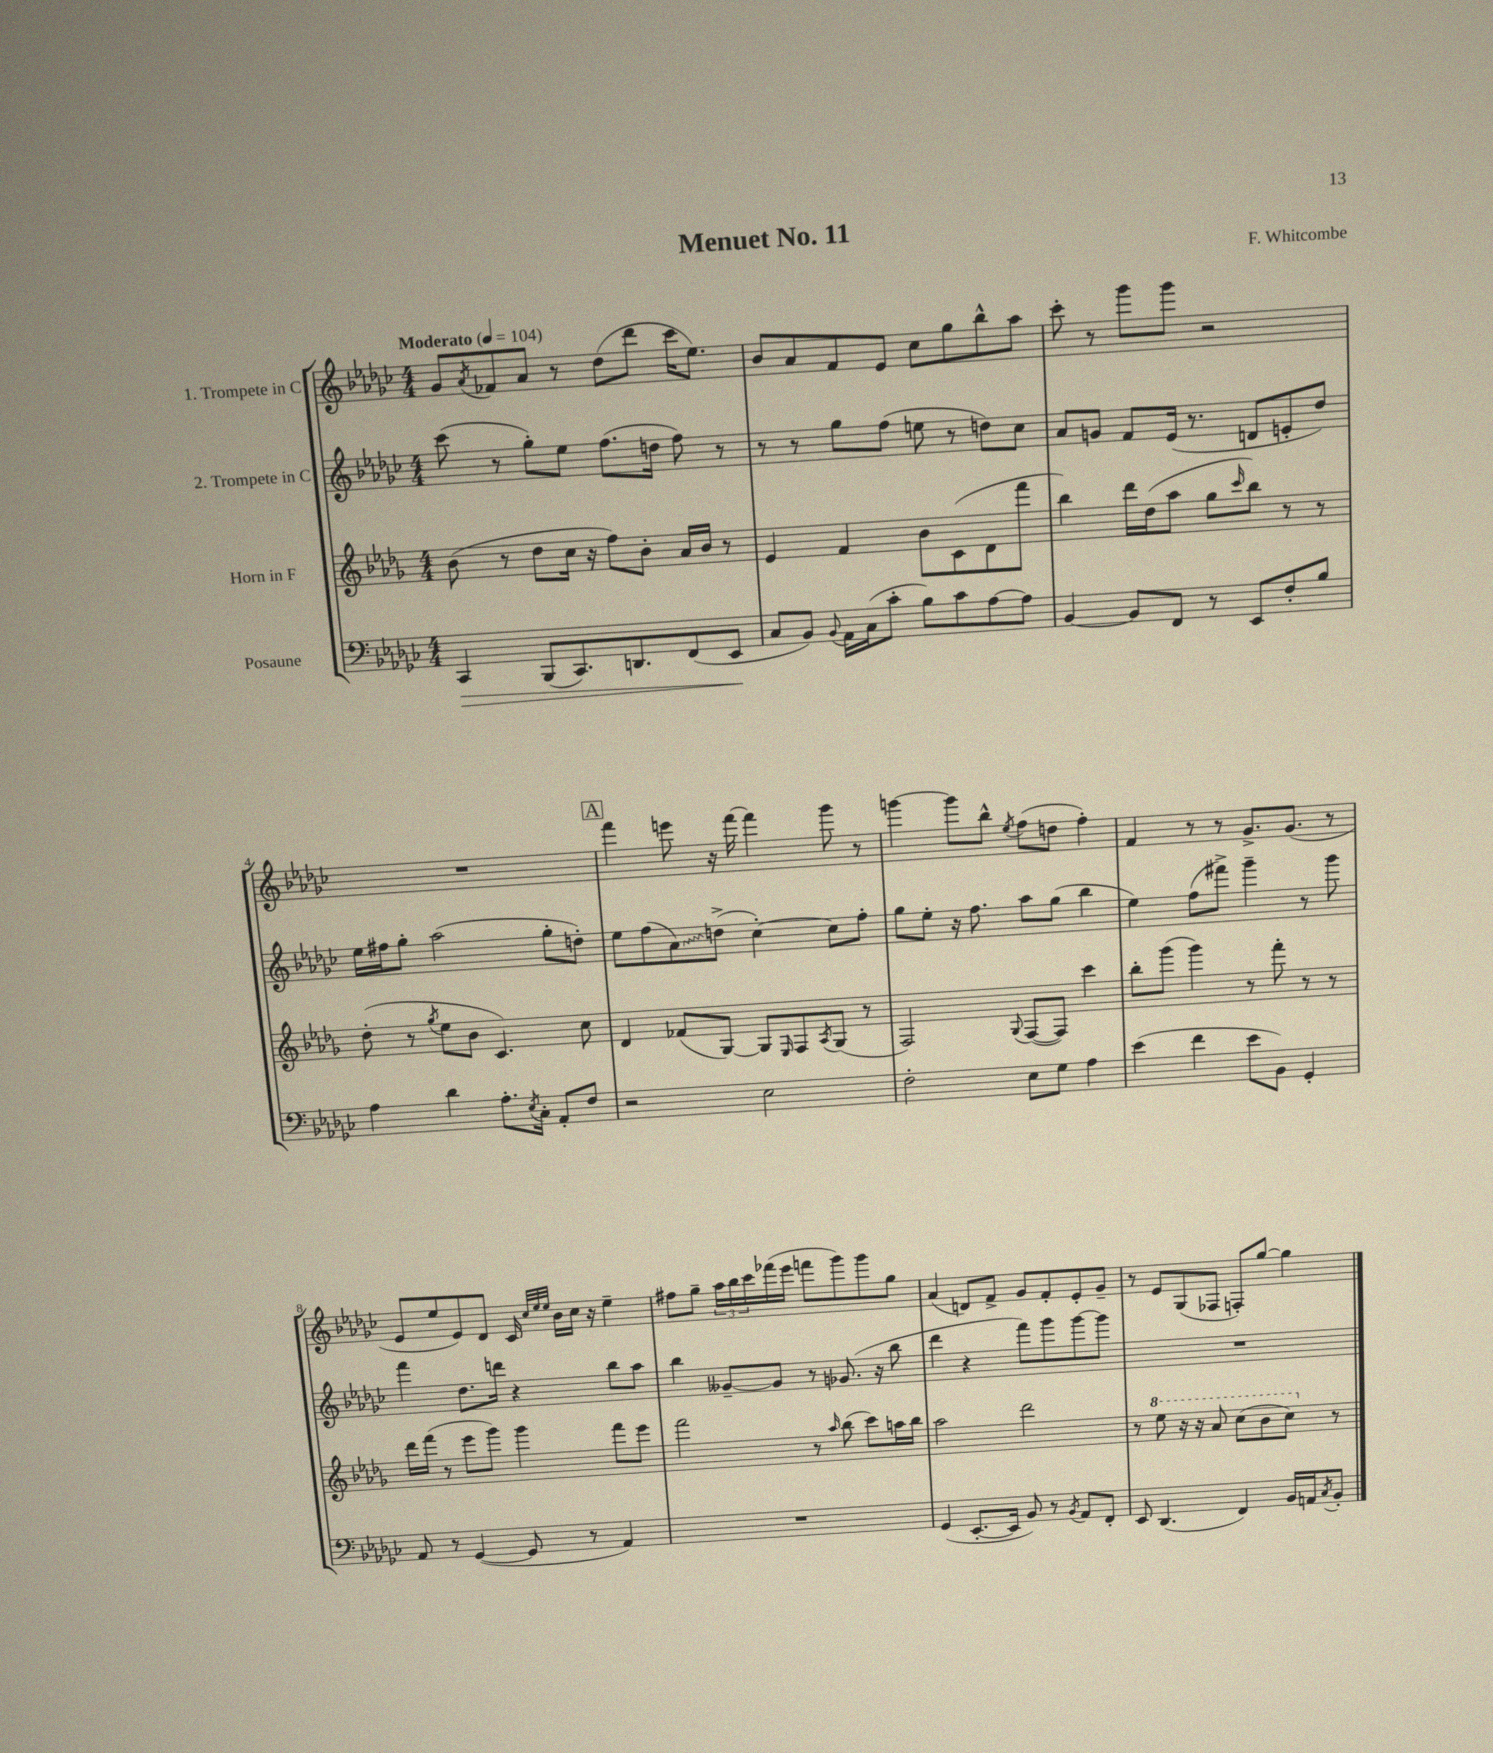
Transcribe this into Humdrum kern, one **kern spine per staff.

**kern	**kern	**kern	**kern
*staff4	*staff3	*staff2	*staff1
*clefF4	*clefG2	*clefG2	*clefG2
*k[b-e-a-d-g-c-]	*k[b-e-a-d-g-]	*k[b-e-a-d-g-c-]	*k[b-e-a-d-g-c-]
*M4/4	*M4/4	*M4/4	*M4/4
*MM104	*MM104	*MM104	*MM104
4CC-/	(8b-\	(8ccc-\	8g-/L
.	.	.	8qa-/
.	8r	8r	8f-/
(8BBB-/L	8dd-\L	8gg-'\L)	8a-/J
8.CC-/)	16cc\Jk	8ee-\J	8r
.	16r	.	.
.	8ff\L)	(8.ff\L	(8dd-\L
8.DD/	.	.	.
.	8b-'\J	.	8ddd-\J
.	.	16dd\Jk	.
(8FF/	16a-/LL	8ff\)	16ccc-\LK
.	16b-/JJ	.	8.ee-\J)
8EE-/J	8r	8r	.
=	=	=	=
8C-/L	4e-/	8r	8b-/L
8BB-/J)	.	8r	8a-/
8qqBB-/	.	.	.
16AA-\LL	4f/	8gg-\L	8f/
(16C-\J	.	.	.
8c-'\J	.	(8ff\J	8e-/J
8B-\L)	8b-\L	8ee\	8cc-\L
8c-\	(8c\	8r	8gg-\
[8A-\	8d-\	8dd\L)	8bb-^^\
8A-\]J	8fff\J	8cc-\J	8aa-\J
=	=	=	=
[4BB-/	4bb-\)	8a-/L	8ccc-'\
.	.	8g/J	8r
8BB-/]L	16ddd-\LL	8f/L	8ggg-\L
.	(16dd-\J	.	.
8FF/J	8aa-\J	(16e-/Jk	8ggg-\J
.	.	8.r	.
8r	8gg-\L	.	2r
.	16qqccc/	.	.
8EE-/L	8bb-\J)	8d/L	.
8F'/	8r	8e'/	.
8B-/J	8r	8dd-/J)	.
=	=	=	=
4A-\	(8dd-'\	16ee-\LL	1r
.	.	16ff#\J	.
.	8r	8gg-'\J	.
.	8qgg-/	.	.
4d-\	8ee-\L	(2aa-\	.
.	8b-\J	.	.
8.A-'\L	4.c/)	.	.
8qE-/	.	.	.
16C-'\Jk	.	.	.
8AA-'/L	.	8gg-'\L	.
8F/J	8cc\	8dd'\J)	.
=	=	=	=
2r	4d-/	8ee-\L	4fff\
.	.	(8ff\	.
.	(8f-/L	8a-\)	8eee\
.	[8G-/J)	(8dd^\J	16r
.	.	.	[16fff\
2E-\	8G-/]L	[4cc-'\)	4fff\]
.	16qqE-/	.	.
.	8F/	.	.
.	8qA-/	.	.
.	(8G-/J	8cc-\]L	8ggg-\
.	8r	8ff'\J	8r
=	=	=	=
2F'\	2F/)	8gg-\L	[4ggg\
.	.	8ee-'\J	.
.	.	16r	8ggg\]L
.	.	8.ff\	.
.	.	.	8bb-^^\J
.	8qqG-/	.	8qee-/
8E-\L	([8F/L	8aa-\L	(8ff\L
8G-\J	8F/]J)	(8gg-\J	8dd\J
4A-\	4ccc\	4bb-\	4ff'\)
=	=	=	=
(4e-\	8bb-'\L	4ee-\)	4f/
.	(8ggg-\J	.	.
4f\	4ggg-\)	(8ff\L	8r
.	.	8fff#^\J)	8r
8e-\L	8r	4ggg-~\	8.g-^/L
8BB-\J)	8fff'\	.	.
.	.	.	(8.g-/J
4GG-'/	8r	8r	.
.	8r	8ggg-\	8r
=	=	=	=
8AA-/	16ddd-\LL	4fff\	8e-/L
.	(16fff\JJ	.	.
8r	8r	.	8ee-/
([4GG-/	8eee-\L	8.dd-\L	8e-/)
.	8ggg-\J)	.	8d-/J
.	.	16ddd\Jk	.
8GG-/]	4ggg-\	4r	16c-/
.	.	.	32qqcc-/LLL
.	.	.	32qqee-/
.	.	.	32qqee-/JJJ
.	.	.	16b-\LL
8r	.	.	16cc-\JJ
.	.	.	16r
4AA-/)	8fff\L	8bb-\L	4ee-~\
.	8eee-\J	8aa-\J	.
=	=	=	=
1r	2fff\	4bb-\	8ff#\L
.	.	.	8gg-~\J
.	.	[8g--~/L	24aa-\LL
.	.	.	24bb-\
.	.	.	24ccc-\
.	.	8g--/]J	(16fff-\
.	.	.	16eee-\JJ
.	8r	8r	8fff\L
.	16qqaa-/	.	.
.	(8bb-\	(8.g-/	8ggg-\)
.	8ccc\L)	.	8ggg-\
.	.	16r	.
.	16aa\L	8bb-\	8gg-\J
.	16bb-\JJ	.	.
=	=	=	=
(4GG-/	2aa-\	4ddd-\	(4a-/
[8.EE-'/L	.	4r	8d/L)
.	.	.	8f^/J
16EE-/]Jk	.	.	.
8BB-/)	2ddd-\	8fff\L)	8g-/L
8r	.	8ggg-\	8f'/
8qBB-/	.	.	.
8AA-/L	.	[8ggg-\	8e-'/
8FF'/J	.	8ggg-\]J	8g-~/J
=	=	=	=
8EE-/	8r	1r	8r
(4.DD-/	8eee-\	.	8e-/L
.	16r	.	(8G-/
.	16r	.	.
.	8aa-/	.	8F-/J
4FF/)	(8ccc\L	.	8F'/L)
.	8bb-\	.	[8gg-/J
16BB-/LL	8ccc\J)	.	4gg-\]
16AA/J	.	.	.
8qC-/	.	.	.
8BB-'/J	8r	.	.
==	==	==	==
*-	*-	*-	*-
